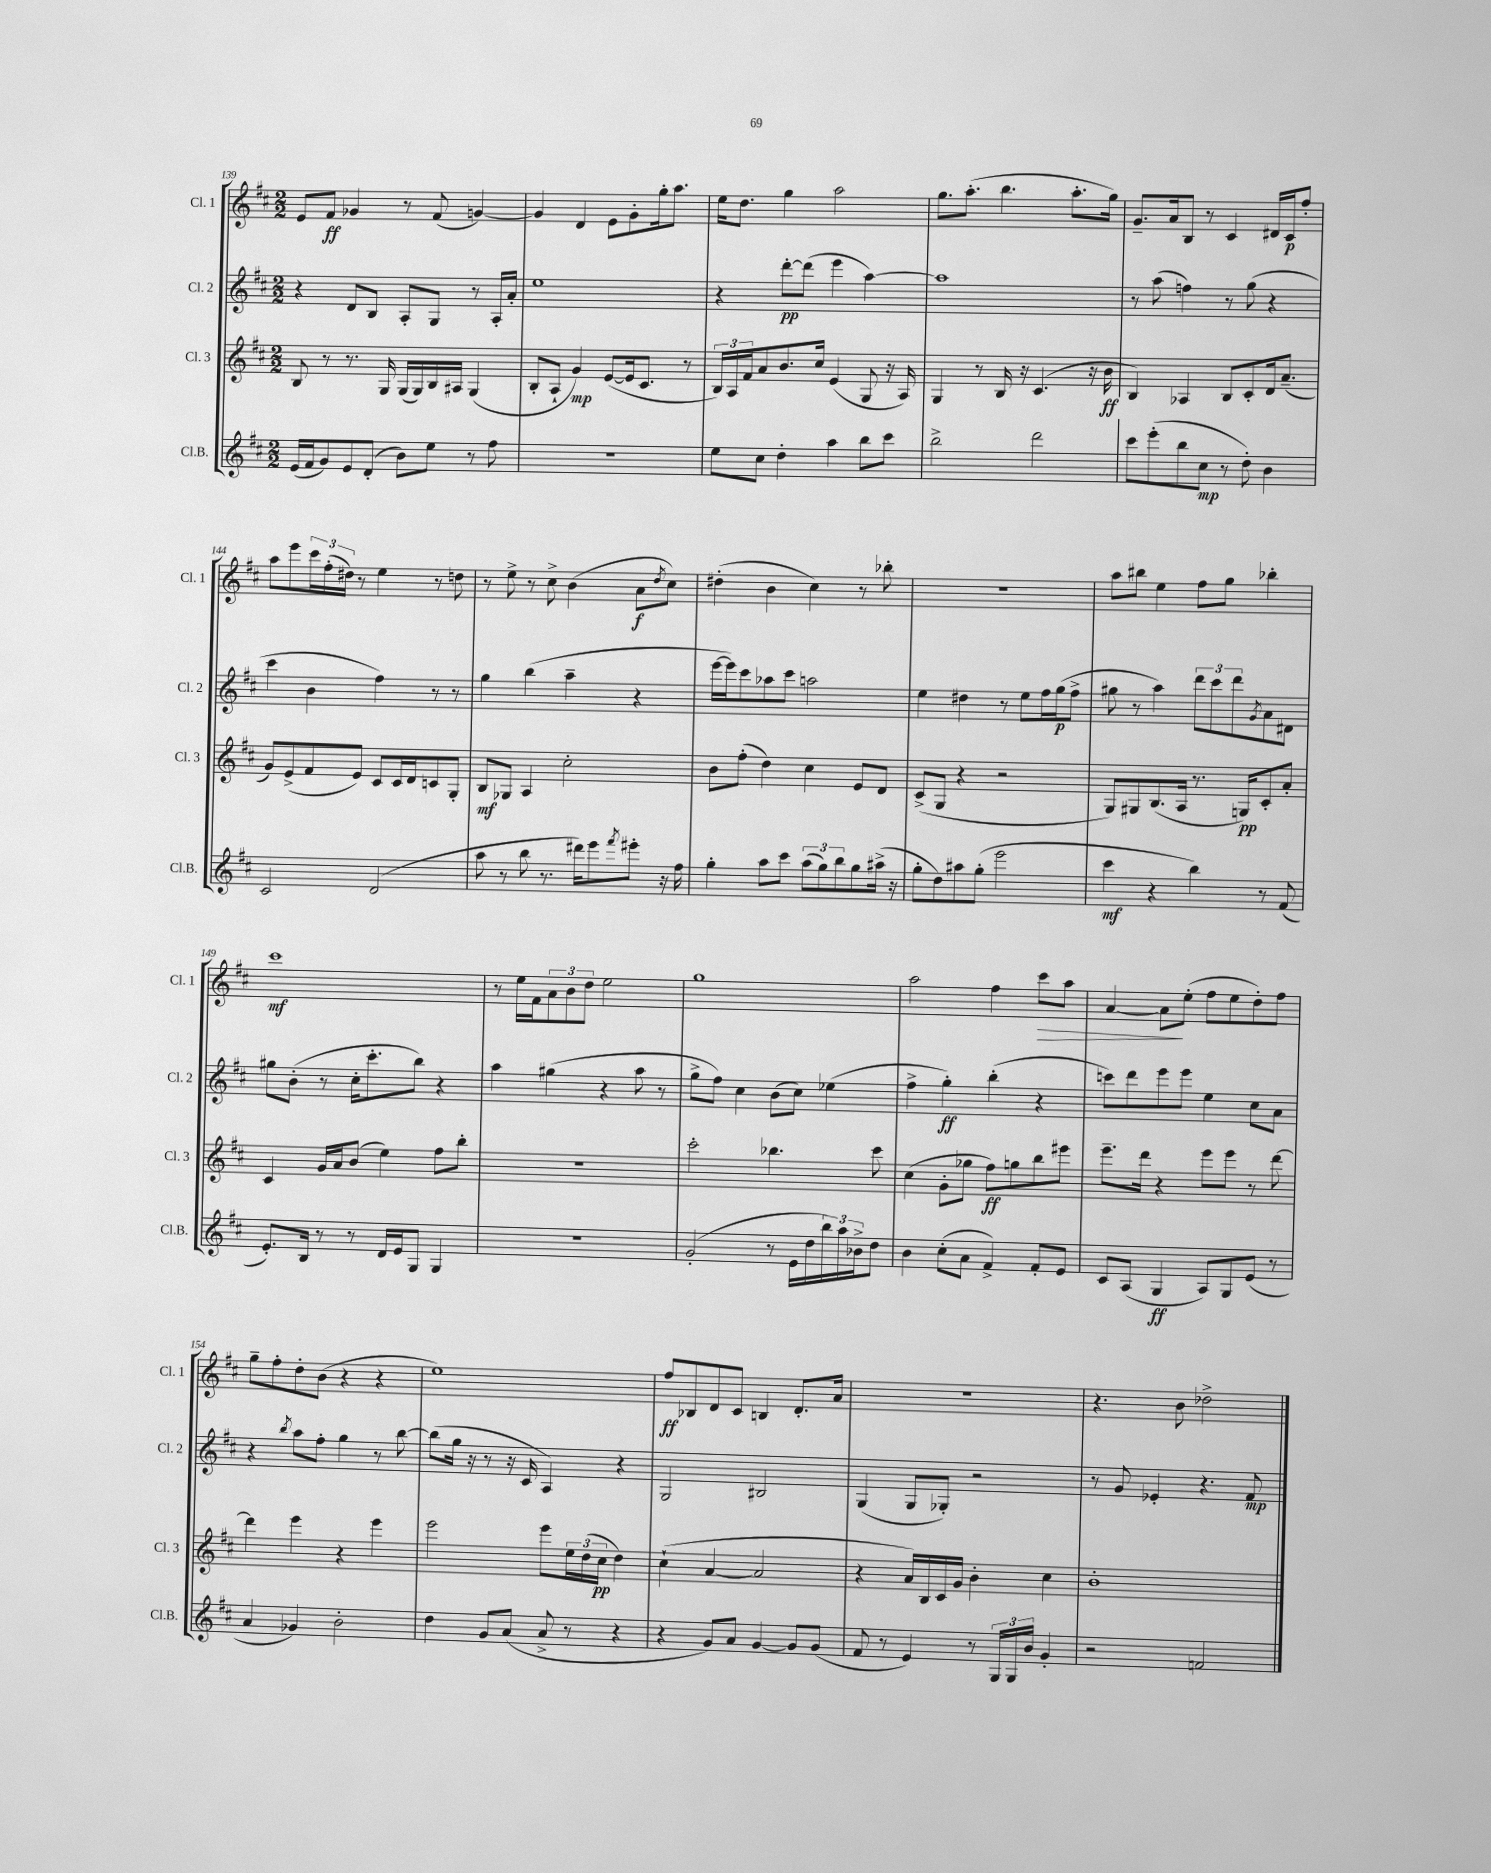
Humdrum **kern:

**kern	**kern	**kern	**kern
*staff4	*staff3	*staff2	*staff1
*clefG2	*clefG2	*clefG2	*clefG2
*k[f#c#]	*k[f#c#]	*k[f#c#]	*k[f#c#]
*M2/2	*M2/2	*M2/2	*M2/2
(16e	8B	4r	8e
16f#	.	.	.
8g)	8r	.	8f#
8e	8.r	8d	4g-
(8d'	.	8B	.
.	16G	.	.
8b)	(16G	8A'	8r
.	16G)	.	.
8ee	16B	8G	(8f#
.	16A#	.	.
8r	(4G	8r	[4g)
8ff#	.	16A'	.
.	.	16a'	.
=	=	=	=
1r	8B'	1ee	4g]
.	8A`	.	.
.	4g)	.	4d
.	([8e	.	8e
.	16e]	.	8g'
.	8.c#	.	.
.	.	.	16gg'
.	.	.	8.aa
.	8r	.	.
=	=	=	=
8ee	24B)	4r	16ee
.	24A	.	.
.	.	.	8.dd
.	24f#	.	.
8cc#	8a	.	.
4dd'	8.b	[8ddd'	4gg
.	.	(8ddd]	.
.	16cc#	.	.
4aa	(4e	4eee	2aa
8bb	8G	[4aa)	.
8ccc#	16r	.	.
.	16A)	.	.
=	=	=	=
2bb^	4G	1aa]	8.gg
.	.	.	(8.aa'
.	8r	.	.
.	16B	.	4.bb
.	16r	.	.
2ddd	(4.c#	.	.
.	.	.	8.aa'
.	16r	.	.
.	16b	.	16gg)
=	=	=	=
8ccc#	4B)	8r	8.g~
(8eee'	.	(8aa	.
.	.	.	16a
8bb	4A-	4ff)	8B
8cc#	.	.	8r
8r	8B	8r	4c#
8dd')	8c#'	(8gg	.
4b	16d	4r	16d#
.	(8.a~	.	16c#
.	.	.	8ff#'
=	=	=	=
2c#	8g)	4ccc#	8aa
.	(8e^	.	8eee
.	8f#	4b	24ccc#
.	.	.	(24ff#'
.	.	.	24dd#)
.	8e)	.	8r
(2d	8c#	4ff#)	4ee
.	16c#	.	.
.	16d	.	.
.	8c	8r	8r
.	8G'	8r	8dd
=	=	=	=
8aa	8B	4gg	8r
8r	8G-	.	8ee^
8bb	4A	(4bb	8r
8.r	.	.	8cc#^
.	2cc#'	4aa~	(4b
16ddd#)	.	.	.
8eee	.	.	.
8qfff#	.	.	.
8eee#'	.	4r	8a
.	.	.	8qdd
16r	.	.	8cc#)
16ff#	.	.	.
=	=	=	=
4gg'	8b	[16eee	(4dd#'
.	.	16eee])	.
.	(8ff#'	8ccc#	.
8aa	4dd)	8aa-	4b
8ccc#	.	8ccc#	.
(12aa	4cc#	2aa	4cc#)
12gg)	.	.	.
12bb	.	.	.
8gg	8e	.	8r
(16aa#^	8d	.	8bb-'
16r	.	.	.
=	=	=	=
8gg'	(8c#^	4ee	1r
8dd)	8G	.	.
8aa#	4r	4dd#	.
(8gg'	.	.	.
2eee	2r	8r	.
.	.	8ee	.
.	.	16ff#	.
.	.	(16gg	.
.	.	8ff#^	.
=	=	=	=
4ccc#	8G)	8gg#	8aa
.	8G#	8r	8bb#
4r	(8.B	4aa)	4ee
.	16A	.	.
4bb)	8.r	12ddd	8ff#
.	.	12ccc#	.
.	.	.	8gg
.	.	12ddd	.
.	16G)	.	.
.	.	8qg	.
8r	8c#'	8a	4bb-'
(8f#	8a'	8d#	.
=	=	=	=
8.e')	4c#	8gg#	1ccc#
.	.	(8b'	.
16B	.	.	.
8r	16g	8r	.
.	16a	.	.
8r	(8b	16cc#'	.
.	.	8.ccc#'	.
16d	4ee)	.	.
16e	.	.	.
8G	.	8bb)	.
4G	8ff#	4r	.
.	8bb'	.	.
=	=	=	=
1r	1r	4aa	8r
.	.	.	16ee
.	.	.	16f#
.	.	(4gg#	12a
.	.	.	12b
.	.	.	12dd
.	.	4r	2ee
.	.	8aa	.
.	.	8r	.
=	=	=	=
(2g'	2ccc#'	8gg^	1gg
.	.	8ff#)	.
.	.	4cc#	.
8r	4.bb-	(8b	.
16e	.	8cc#)	.
16dd	.	.	.
24bb)	.	(4ee-	.
24aa	.	.	.
24b-^	.	.	.
8dd	8ccc#	.	.
=	=	=	=
4b	(4cc#	4ff#^	2aa
(8cc#'	8g'	4gg')	.
8a	8gg-	.	.
4f#^)	8ff#)	(4bb'	4ff#
.	8gg	.	.
8f#'	8bb	4r	8ccc#
8e	8eee#	.	8aa
=	=	=	=
8c#	8.eee~	8ccc)	[4a
(8A	.	8ddd	.
.	16ddd	.	.
4G	4r	8eee	8a]
.	.	8eee	(8ee'
8A)	8eee	4ee	8ff#
8G	8eee	.	8ee
(8e	8r	8cc#	8dd')
8r	[8ddd	8a	8ff#
=	=	=	=
4a	4ddd]	4r	8gg~
.	.	.	8ff#'
.	.	8qbb	.
4g-)	4eee	8aa	8dd'
.	.	8ff#'	(8b
2b'	4r	4gg	4r
.	4eee	8r	4r
.	.	[8bb	.
=	=	=	=
4dd	2eee	(8bb]	1ee)
.	.	16gg	.
.	.	16r	.
8g	.	8r	.
(8a	.	16r	.
.	.	16c#	.
8a^	8eee	4A)	.
8r	24ee	.	.
.	(24dd	.	.
.	24cc#	.	.
4r	4dd)	4r	.
=	=	=	=
4r	(4cc#`	2G	8ff#
.	.	.	8B-
8g)	[4a	.	8d
8a	.	.	8c#
[4g	2a]	2B#	4B
8g]	.	.	8.d'
(8g	.	.	.
.	.	.	16a
=	=	=	=
8f#	4r	(4G	1r
8r	.	.	.
4e)	16a)	8G	.
.	16B	.	.
.	16c#	8G-')	.
.	16g	.	.
8r	4b'	2r	.
24G	.	.	.
24G	.	.	.
24b	.	.	.
4g'	4cc#	.	.
=	=	=	=
2r	1b'	8r	4.r
.	.	8g	.
.	.	4e-'	.
.	.	.	8b
2f	.	4.r	2dd-^
.	.	8f#	.
==	==	==	==
*-	*-	*-	*-
